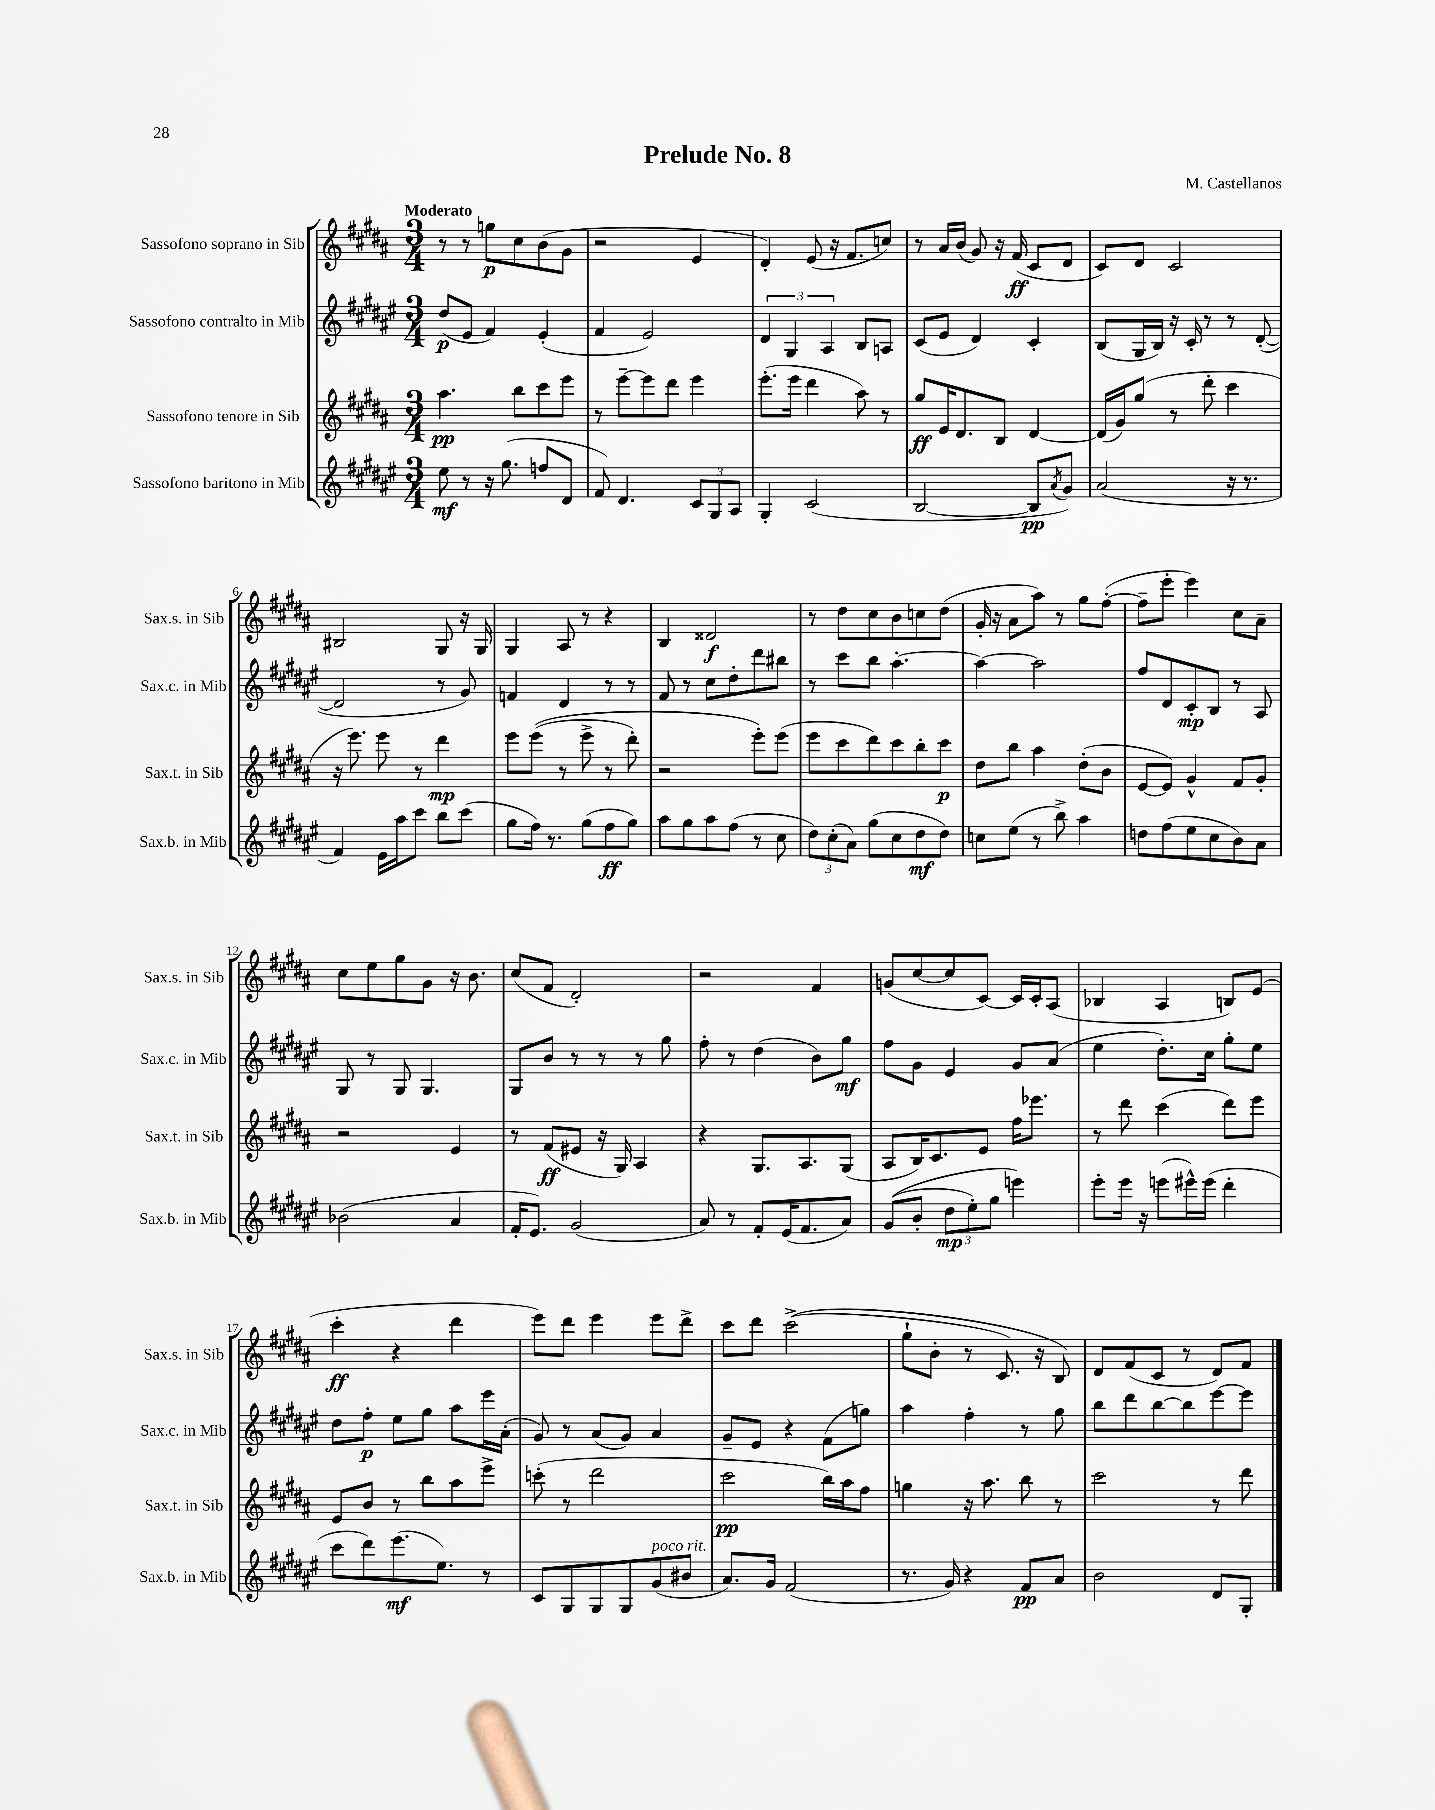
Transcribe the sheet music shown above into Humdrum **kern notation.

**kern	**kern	**kern	**kern
*staff4	*staff3	*staff2	*staff1
*clefG2	*clefG2	*clefG2	*clefG2
*k[f#c#g#d#a#e#]	*k[f#c#g#d#a#]	*k[f#c#g#d#a#e#]	*k[f#c#g#d#a#]
*M3/4	*M3/4	*M3/4	*M3/4
8ee#	4.aa#	(8dd#	8r
8r	.	8e#	8r
16r	.	4f#)	8gg
(8.gg#	.	.	.
.	8bb	.	8cc#
8ff	8ccc#	(4e#'	(8b
8d#	8eee	.	8g#
=	=	=	=
8f#)	8r	4f#	2r
4.d#	[8eee~	.	.
.	8eee]	2e#)	.
.	8ddd#	.	.
12c#	4eee	.	4e
12G#	.	.	.
12A#	.	.	.
=	=	=	=
4G#'	(8.eee'	6d#	4d#')
.	.	6G#	.
.	16eee	.	.
(2c#	4ddd#	.	(8e
.	.	6A#	.
.	.	.	16r
.	.	.	8.f#
.	8aa#)	8B	.
.	8r	8A	8cc)
=	=	=	=
[2B	8gg#	(8c#	8r
.	16e	8e#	16a#
.	8.d#	.	(16b
.	.	4d#)	8g#)
.	8B	.	16r
.	.	.	(16f#
8B]	[4d#	4c#'	8c#
8qa#	.	.	.
8g#)	.	.	8d#
=	=	=	=
(2a#	(16d#]	(8B	8c#)
.	16g#)	.	.
.	(8gg#	16G#	8d#
.	.	16B)	.
.	8r	16r	2c#
.	.	16c#'	.
.	8ddd#'	8r	.
16r	4ccc#	8r	.
8.r	.	.	.
.	.	([8d#'	.
=	=	=	=
4f#)	16r	2d#]	2B#
.	8.eee)	.	.
16e#	8eee	.	.
16aa#	.	.	.
8ccc#	8r	.	.
8bb	4ddd#	8r	8G#
(8ccc#	.	8g#)	16r
.	.	.	16G#
=	=	=	=
8gg#	8eee	4f	4G#
16ff#)	&((8eee	.	.
8.r	.	.	.
.	8r	4d#	8A#
(8gg#	8eee^	.	8r
8ff#	8r	8r	4r
8gg#)	8ddd#')	8r	.
=	=	=	=
8aa#	2r	8f#	4B
8gg#	.	8r	.
8aa#	.	8cc#	2d##
(8ff#	.	8dd#'	.
8r	8eee'&)	8ddd#	.
8cc#	(8eee	8bb#	.
=	=	=	=
12dd#)	8eee	8r	8r
(12cc#'	.	.	.
.	8ccc#	8ccc#	8dd#
12a#)	.	.	.
(8gg#	8ddd#)	8bb	8cc#
8cc#	8ccc#	[4.aa#'	8b
8dd#	8bb'	.	8cc
8dd#)	8ccc#	.	(8dd#
=	=	=	=
8cc	8dd#	4aa#_	16g#'
.	.	.	16r
(8ee#	8bb	.	8a#
8r	4aa#	2aa#]	8aa#)
8bb^)	.	.	8r
4aa#	(8dd#'	.	8gg#
.	8b	.	([8ff#'
=	=	=	=
8dd	[8e	8ff#	8ff#~]
(8ff#	8e])	8d#	8eee'
8ee#	4g#^^	8c#'	4eee)
8cc#	.	8B	.
8b)	8f#	8r	8cc#
8a#	8g#'	8A#	8a#~
=	=	=	=
(2b-	2r	8G#	8cc#
.	.	8r	8ee
.	.	8G#	8gg#
.	.	4.G#	8g#
4a#	4e	.	16r
.	.	.	8.b
=	=	=	=
16f#'	8r	8G#	(8cc#
8.e#)	.	.	.
.	(8f#	8b	8f#
(2g#	8e#	8r	2d#')
.	16r	8r	.
.	16G#)	.	.
.	4A#	8r	.
.	.	8gg#	.
=	=	=	=
8a#)	4r	8ff#'	2r
8r	.	8r	.
8f#'	8.G#	(4dd#	.
(16e#	.	.	.
8.f#	8.A#	.	.
.	.	8b)	4f#
8a#)	(8G#	8gg#	.
=	=	=	=
&((8g#	8A#	8ff#	(8g
8b'	16B)	8g#	[8cc#
.	8.c#	.	.
12dd#	.	4e#	8cc#]
12ee#')	.	.	.
.	8e	.	[8c#)
12gg#	.	.	.
4eee&)	16ff#	8g#	16c#]
.	8.eee-	.	16c#'
.	.	(8a#	(8A#
=	=	=	=
8eee#'	8r	4ee#	4B-
16eee#	8ddd#	.	.
16r	.	.	.
(8eee	(4ccc#	8.dd#')	4A#
16eee#^^)	.	.	.
(16eee#	.	16cc#	.
4ddd#'	8ddd#)	8gg#'	8B)
.	8eee	8ee#	(8e
=	=	=	=
8ccc#	8e	8dd#	4ccc#'
8ddd#)	8b	8ff#'	.
(8.eee#	8r	8ee#	4r
.	8bb	8gg#	.
8.ee#)	.	.	.
.	8aa#	8aa#	4ddd#
8r	8eee^	16eee#	.
.	.	(16a#'	.
=	=	=	=
8c#	(8ccc'	8g#)	8eee)
8G#	8r	8r	8ddd#
8G#	2ddd#	(8a#	4eee
8G#	.	8g#)	.
(8g#	.	4a#	8eee
8b#	.	.	8ddd#^
=	=	=	=
8.a#)	2ccc#	8g#~	8ccc#
.	.	8e#	8ddd#
16g#	.	.	.
(2f#	.	4r	&((2ccc#^
.	16bb)	(8f#	.
.	16aa#	.	.
.	8ff#	8gg)	.
=	=	=	=
8.r	4gg	4aa#	8gg#`
.	.	.	8b'
16g#)	.	.	.
4r	16r	4ff#'	8r
.	8.aa#	.	.
.	.	.	8.c#)
8f#	8bb	8r	.
.	.	.	16r
8a#	8r	8gg#	8B&)
=	=	=	=
2b	2ccc#	8bb	8d#
.	.	8ddd#	(8f#
.	.	[8bb	8c#
.	.	8bb]	8r
8d#	8r	[8eee#	8d#)
8G#'	8ddd#	8eee#]	8f#
==	==	==	==
*-	*-	*-	*-
